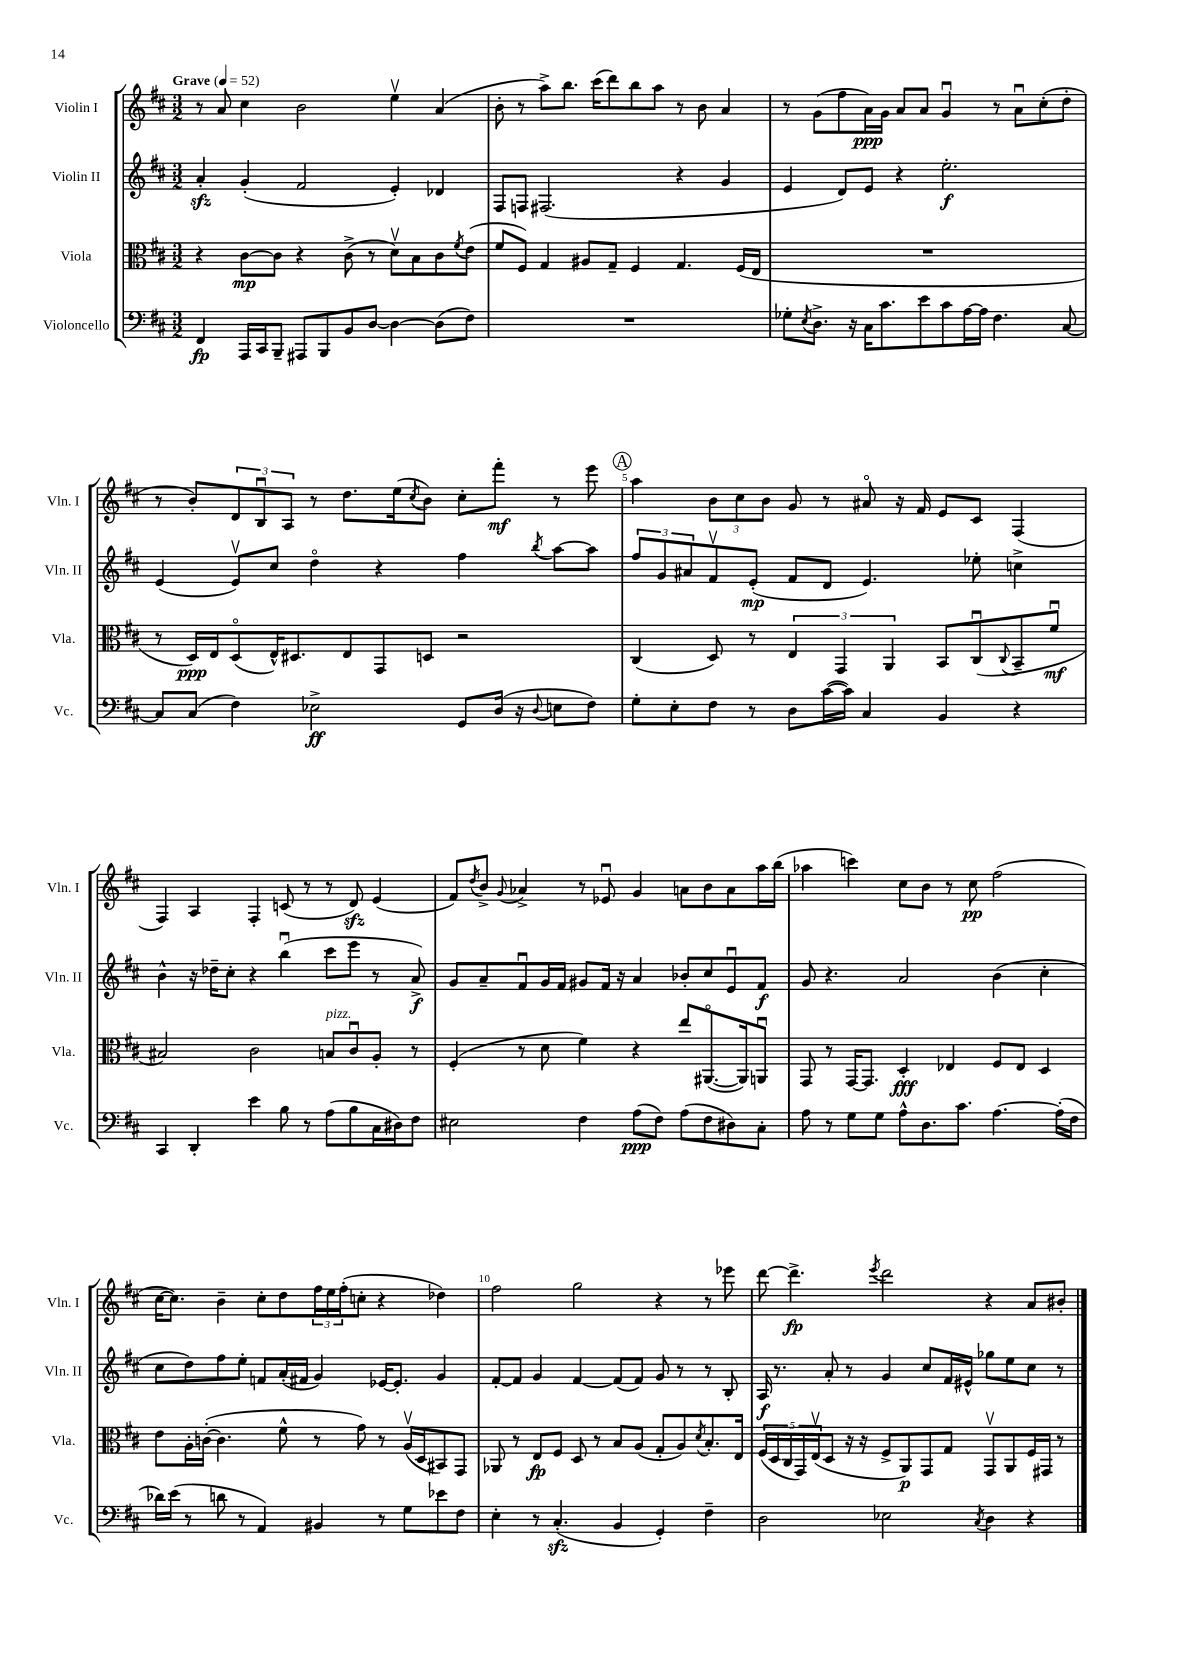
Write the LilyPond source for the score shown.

<<
\new StaffGroup <<
\new Staff = "s0" \with { instrumentName = "Violin I" shortInstrumentName = "Vln. I" } {
    \clef treble \key d \major \numericTimeSignature \time 3/2 \tempo "Grave" 4 = 52
    r8 a'8 cis''4 b'2 e''4\upbow a'4( |
    b'8-. r8 a''8->) b''8. cis'''16( d'''8) b''8 a''8 r8 b'8 a'4 |
    r8 g'8( fis''8 a'16\ppp) g'16 a'8 a'8 g'4\downbow r8 a'8\downbow cis''8-.( d''8-. |
    r8 b'8-.) \tuplet 3/2 { d'8 b8\downbow a8 } r8 d''8. e''16( \acciaccatura { cis''8 } b'8) cis''8-. fis'''8-.\mf r8 e'''8 |
    \mark \markup { \circle "A" } a''4 \tuplet 3/2 { b'8 cis''8 b'8 } g'8 r8 ais'8\flageolet r16 fis'16 e'8 cis'8 fis4( |
    fis4) a4 fis4-. c'8( r8 r8 d'8\sfz) e'4( |
    fis'8) \acciaccatura { d''8 } b'8-> \appoggiatura { g'8 } aes'4-> r8 ees'8\downbow g'4 a'8 b'8 a'8 a''16 b''16( |
    aes''4 c'''4) cis''8 b'8 r8 cis''8\pp fis''2( |
    cis''16~ cis''8.) b'4-- cis''8-. d''8 \tuplet 3/2 { fis''16 e''16 fis''16-.( } c''8-. r4 des''4) |
    fis''2 g''2 r4 r8 ees'''8 |
    d'''8~ d'''4.->\fp \acciaccatura { e'''8 } d'''2 r4 a'8 bis'8-. \bar "|." |
}
\new Staff = "s1" \with { instrumentName = "Violin II" shortInstrumentName = "Vln. II" } {
    \clef treble \key d \major \numericTimeSignature \time 3/2
    a'4-.\sfz g'4-.( fis'2 e'4-.) des'4 |
    fis8 f8 fis2.( r4 g'4 |
    e'4 d'8) e'8 r4 e''2.-.\f |
    e'4( e'8\upbow) cis''8 d''4\flageolet r4 fis''4 \acciaccatura { b''8 } a''8~ a''8 |
    \mark \markup { \circle "A" } \tuplet 3/2 { fis''8 g'8 ais'8 } fis'8\upbow e'8-.\mp( fis'8 d'8 e'4.) ees''8-. c''4-> |
    b'4-^ r16 des''16-- cis''8-. r4 b''4\downbow( cis'''8 e'''8 r8 a'8->\f) |
    g'8 a'8-- fis'8\downbow g'16 fis'16 gis'8 fis'16 r16 a'4 bes'8-. cis''8 e'8\downbow fis'8\f |
    g'8 r4. a'2 b'4( cis''4-. |
    cis''8 d''8) fis''8 e''8-. f'8 a'16-.( fis'16 g'4) ees'16~ ees'8.-. g'4 |
    fis'8~-. fis'8 g'4 fis'4~ fis'8( fis'8) g'8 r8 r8 b8-. |
    a16\f r8. a'8-. r8 g'4 cis''8 fis'16 eis'16-^ ges''8 e''8 cis''8 r8 \bar "|." |
}
\new Staff = "s2" \with { instrumentName = "Viola" shortInstrumentName = "Vla." } {
    \clef alto \key d \major \numericTimeSignature \time 3/2
    r4 cis'8~\mp cis'8 r4 cis'8->( r8 d'8\upbow) b8 cis'8 \acciaccatura { fis'8 } e'8( |
    fis'8 fis8) g4 ais8 g8-- fis4 g4. fis16( e16 |
    R1. |
    r8 d16\ppp) e16 d8\flageolet( e16-^) dis8. e8 g,8 d8 r2 |
    \mark \markup { \circle "A" } cis4( d8) r8 \tuplet 3/2 { e4 g,4 a,4 } b,8 cis8\downbow( \appoggiatura { cis8 } b,8-- fis'8\downbow\mf |
    bis2) cis'2 b8^\markup { \italic "pizz." } cis'8\downbow a8-. r8 |
    fis4-.( r8 d'8 fis'4) r4 e''8 ais,8.~\flageolet( ais,16) a,8\downbow |
    g,8 r8 g,16~ g,8. d4-.\fff ees4 fis8 ees8 d4 |
    e'8 a16-. c'16~-.( c'4. fis'8-^ r8 g'8) r8 a16\upbow( d16 bis,8) g,8 |
    aes,8 r8 e8\fp fis8 d8 r8 b8 a8( g8-. a8) \acciaccatura { d'8 } b8.-. e16 |
    \tuplet 5/4 { fis16( d16 cis16 g,16) e16\upbow( } d8 r16 r16 fis8-> a,8\p) g,8 g8 g,8\upbow a,8 fis16 gis,16 r8 \bar "|." |
}
\new Staff = "s3" \with { instrumentName = "Violoncello" shortInstrumentName = "Vc." } {
    \clef bass \key d \major \numericTimeSignature \time 3/2
    fis,4\fp a,,16 cis,16 b,,8-- ais,,8 b,,8 b,8 d8~ d4~ d8( fis8) |
    R1. |
    ges8-. \acciaccatura { e8 } d8.-> r16 cis16 cis'8. e'8 cis'8 a16~ a16 fis4. cis8~ |
    cis8 cis8( fis4) ees2->\ff g,8 d16( r16 \appoggiatura { d8 } e8 fis8) |
    \mark \markup { \circle "A" } g8-. e8-. fis8 r8 d8 cis'16~( cis'16) cis4 b,4 r4 |
    cis,4 d,4-. e'4 b8 r8 a8( b8 cis16 dis16) fis8 |
    eis2 fis4 a8\ppp( fis8) a8( fis8 dis8) cis8-. |
    a8 r8 g8 g8 a8-^ d8. cis'8. a4.~ a16-.( fis16 |
    des'16) e'16( r8 d'8 r8 a,4) bis,4 r8 g8 ees'8 fis8 |
    e4-. r8 cis4.-.\sfz( b,4 g,4-.) fis4-- |
    d2 ees2 \acciaccatura { cis8 } d4 r4 \bar "|." |
}
>>
>>
\layout { \context { \Score \override BarNumber.break-visibility = ##(#f #t #t) barNumberVisibility = #(every-nth-bar-number-visible 5) } }
